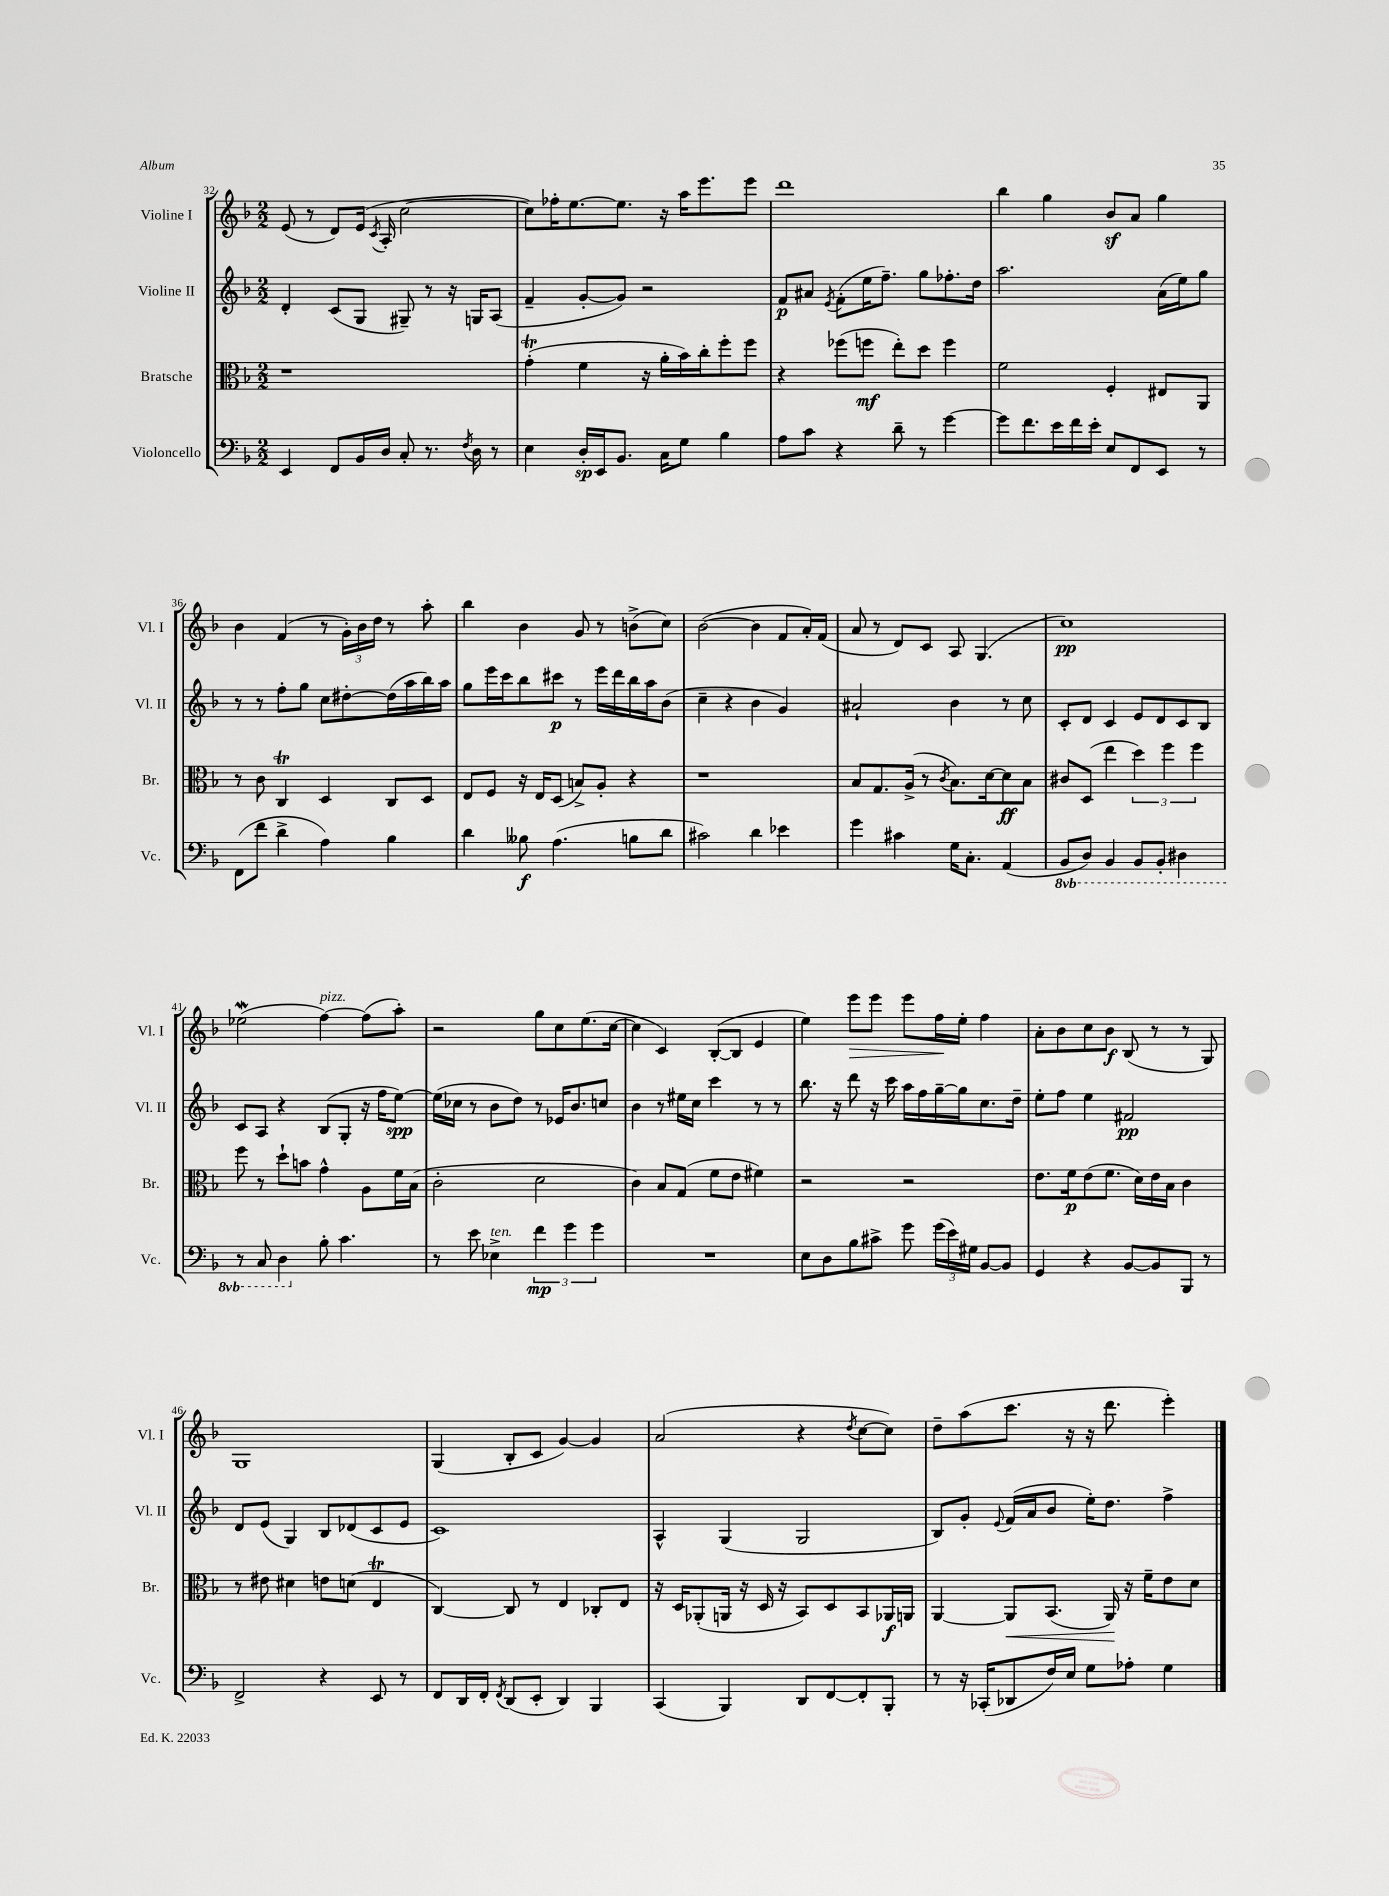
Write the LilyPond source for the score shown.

<<
\new StaffGroup <<
\new Staff = "s0" \with { instrumentName = "Violine I" shortInstrumentName = "Vl. I" } {
    \clef treble \key f \major \numericTimeSignature \time 2/2
    \autoBeamOff e'8( r8 d'8[) e'16]( \acciaccatura { c'8 } a16-. c''2~ |
    c''8[) fes''16-. e''8.~ e''8.] r16 a''16[ e'''8. e'''8] |
    d'''1 |
    bes''4 g''4 bes'8[\sf a'8] g''4 |
    bes'4 f'4( r8 \tuplet 3/2 { g'16[-.) bes'16 d''16] } r8 a''8-. |
    bes''4 bes'4 g'8 r8 b'8[->( c''8]) |
    bes'2~( bes'4 f'8[ a'16-.) f'16]( |
    a'8 r8 d'8[) c'8] a8 g4.( |
    c''1\pp) |
    ees''2\mordent( f''4~^\markup { \italic "pizz." }) f''8[( a''8]-.) |
    r2 g''8[ c''8 e''8.( c''16]~ |
    c''4 c'4) bes8[~-.( bes8] e'4 |
    e''4) e'''8[\> e'''8] e'''8[ f''16\! e''16]-. f''4 |
    a'8[-. bes'8 c''8 bes'8]\f bes8( r8 r8 g8) |
    g1 |
    g4( bes8[-. c'8] g'4~) g'4 |
    a'2( r4 \acciaccatura { d''8 } c''8[~ c''8]) |
    d''8[-- a''8( c'''8.] r16 r16 d'''8. e'''4-.) \bar "|." |
}
\new Staff = "s1" \with { instrumentName = "Violine II" shortInstrumentName = "Vl. II" } {
    \clef treble \key f \major \numericTimeSignature \time 2/2
    \autoBeamOff d'4-. c'8[( g8] gis8--) r8 r16 g16[ a8]( |
    f'4-- g'8[~-. g'8]) r2 |
    f'8[\p ais'8] \acciaccatura { e'8 } f'8[-.( e''16 f''8.]--) g''8[ fes''8.-. d''16] |
    a''2. a'16[( e''16) g''8] |
    r8 r8 f''8[-. g''8] c''8[ dis''8~-. dis''16( a''16 bes''16) a''16] |
    g''8[ e'''16 c'''16 bes''8 cis'''8]\p r8 e'''16[ d'''16 bes''16 a''16 bes'8]( |
    c''4-- r4 bes'4 g'4) |
    ais'2-! bes'4 r8 c''8 |
    c'8[-. d'8] c'4 e'8[ d'8 c'8 bes8] |
    c'8[ a8] r4 bes8[( g8]-. r16 f''16[ e''8]~\spp) |
    e''16[( ces''16] r8 bes'8[ d''8]) r8 ees'16[ bes'8. c''8] |
    bes'4 r8 eis''16[ c''16] c'''4 r8 r8 |
    bes''8. r16 d'''8 r16 c'''16 a''16[ f''16 g''16~-- g''16 c''8. d''16]-- |
    e''8[-. f''8] e''4 fis'2\pp |
    d'8[ e'8]( g4) bes8[ des'8( c'8 e'8] |
    c'1) |
    a4-^ g4( g2 |
    bes8[) g'8]-. \appoggiatura { e'8 } f'16[( a'16 bes'8] e''16[-.) d''8.] f''4-> \bar "|." |
}
\new Staff = "s2" \with { instrumentName = "Bratsche" shortInstrumentName = "Br." } {
    \clef alto \key f \major \numericTimeSignature \time 2/2
    \autoBeamOff r1 |
    g'4-.\trill( f'4 r16 a'16[-. bes'16) c''16-. f''8-. f''8] |
    r4 fes''8[( f''8]\mf e''8[-.) d''8] f''4 |
    f'2 f4-. eis8[ a,8] |
    r8 c'8 c4\trill d4 c8[ d8] |
    e8[ f8] r16 e16[ d8]( b8[->) a8]-. r4 |
    r1 |
    bes8[ g8. a16]->( r8 \acciaccatura { c'8 } bes8.[) d'16~ d'8\ff bes8] |
    cis'8[ d8]( e''4 \tuplet 3/2 { d''4) f''4 f''4 } |
    f''8 r8 d''8[-! b'8] g'4-^ a8[ f'16 bes16]( |
    c'2-. d'2 |
    c'4) bes8[ g8]( f'8[ e'8] fis'4) |
    r2 r2 |
    e'8.[ f'16\p e'8( f'8.] d'16[) e'16 bes16] c'4 |
    r8 eis'8 dis'4 e'8[ d'8]( e4\trill |
    c4~) c8 r8 e4 ces8[-. e8] |
    r16 d16[ aes,8-.( a,16] r16 d16 r16 bes,8[) d8 bes,8 aes,16\f a,16] |
    a,4~ a,8[\< bes,8.]( a,16\!) r16 f'16[-- e'8 d'8] \bar "|." |
}
\new Staff = "s3" \with { instrumentName = "Violoncello" shortInstrumentName = "Vc." } {
    \clef bass \key f \major \numericTimeSignature \time 2/2 \set Staff.ottavationMarkups = #ottavation-simple-ordinals
    \autoBeamOff e,4 f,8[ bes,16 d16] c8-. r8. \acciaccatura { f8 } d16 r8 |
    e4 d16[-.\sp e,16 bes,8.] c16[ g8] bes4 |
    a8[ c'8] r4 d'8-- r8 g'4~ |
    g'8[ f'8. e'16 f'16 e'16]-. e8[ f,8 e,8] r8 |
    f,8[( f'8] d'4-> a4) bes4 |
    d'4 beses8\f a4.( b8[ d'8] |
    cis'2) d'4 ees'4 |
    g'4 cis'4 g16[ c8.]-. a,4( |
    \ottava #-1 bes,,8[ d,8]) bes,,4 bes,,8[ bes,,8]-. dis,4 |
    r8 c,8 d,4 \ottava #0 bes8-. c'4. |
    r8 e'8 ees4->^\markup { \italic "ten." } \tuplet 3/2 { f'4\mp g'4 g'4 } |
    R1 |
    e8[ d8 bes8 cis'8]-> g'8 \tuplet 3/2 { g'16[( e'16) gis16] } bes,8[~ bes,8] |
    g,4 r4 bes,8[~ bes,8 bes,,8] r8 |
    f,2-> r4 e,8 r8 |
    f,8[ d,16 f,16]-. \acciaccatura { f,8 } d,8[( e,8]-. d,4) bes,,4 |
    c,4( bes,,4) d,8[ f,8~ f,8-. bes,,8]-. |
    r8 r16 ces,16[-.( des,8 f16) e16] g8[ aes8]-. g4 \bar "|." |
}
>>
>>
\layout { \context { \Score currentBarNumber = #32 } }
